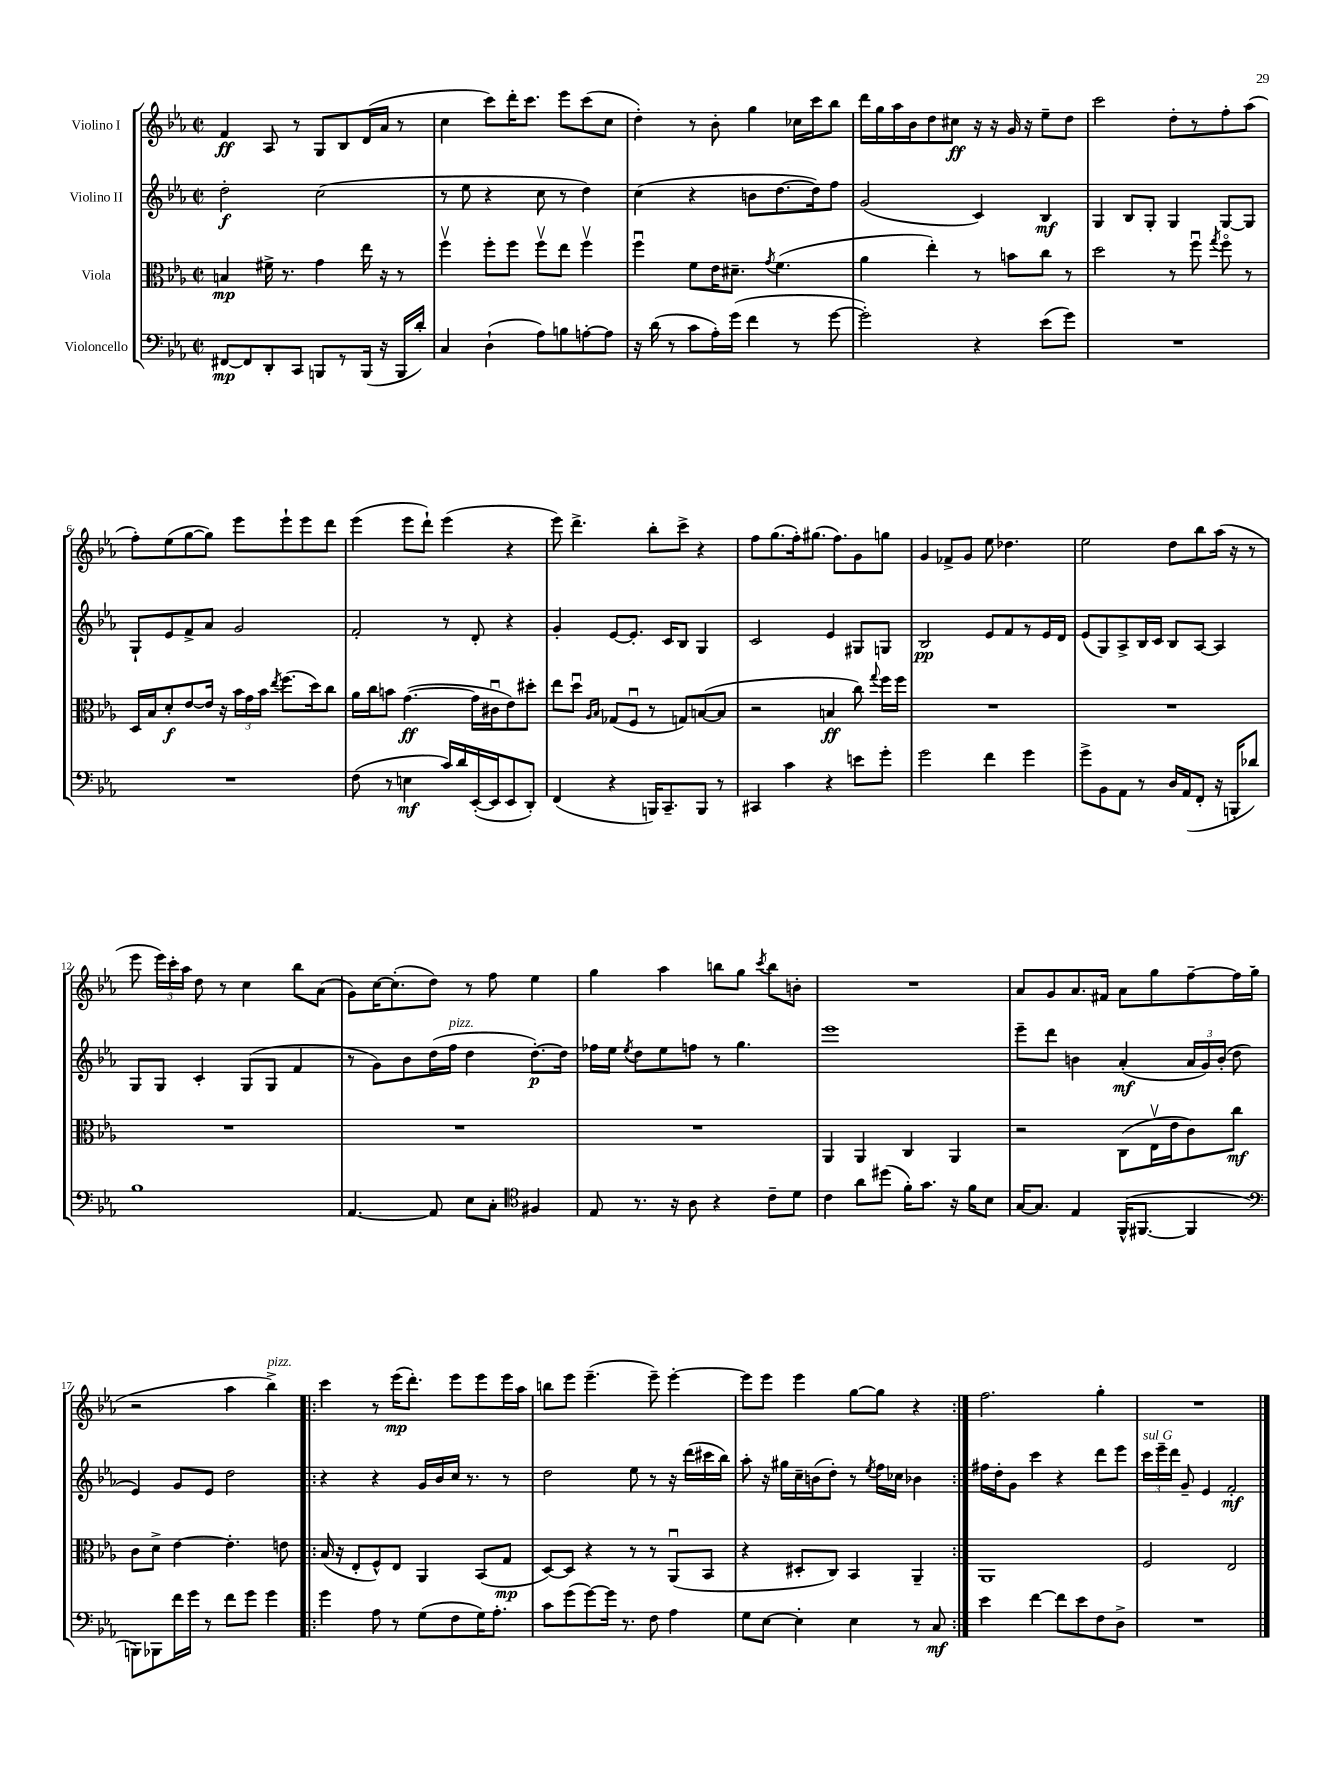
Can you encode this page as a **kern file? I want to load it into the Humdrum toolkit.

**kern	**dynam	**kern	**dynam	**kern	**dynam	**kern	**dynam
*part4	*part4	*part3	*part3	*part2	*part2	*part1	*part1
*staff4	*staff4	*staff3	*staff3	*staff2	*staff2	*staff1	*staff1
*I"Violoncello	*	*I"Viola	*	*I"Violino II	*	*I"Violino I	*
*clefF4	*	*clefC3	*	*clefG2	*	*clefG2	*
*k[b-e-a-]	*	*k[b-e-a-]	*	*k[b-e-a-]	*	*k[b-e-a-]	*
*M2/2	*	*M2/2	*	*M2/2	*	*M2/2	*
*met(c|)	*	*met(c|)	*	*met(c|)	*	*met(c|)	*
=1	=1	=1	=1	=1	=1	=1	=1
[8FF#X/L	mp	4Bn/	mp	2dd'\	f	4f/	ff
8FF#/]	.	.	.	.	.	.	.
8DD'/	.	16f#X^\	.	.	.	8A-/	.
.	.	8.r	.	.	.	.	.
8CC/J	.	.	.	.	.	8r	.
8BBBn/L	.	4g\	.	(2cc\	.	8G/L	.
8r	.	.	.	.	.	8B-/	.
(16BBB/Jk	.	16ee-\	.	.	.	(16d/L	.
16r	.	16r	.	.	.	16a-/JJ	.
16BBB/LL	.	8r	.	.	.	8r	.
16d'/JJ)	.	.	.	.	.	.	.
=2	=2	=2	=2	=2	=2	=2	=2
4C/	.	4ffv\	.	8r	.	4cc\	.
.	.	.	.	8ee-\	.	.	.
(4D`\	.	8ff'\L	.	4r	.	8ccc\L)	.
.	.	8ff\J	.	.	.	16ddd'\K	.
.	.	.	.	.	.	8.ccc\J	.
8A-\L)	.	8ffv\L	.	8cc\	.	.	.
8Bn\	.	8ee-\J	.	8r	.	8eee-\L	.
[8An'\	.	4ffv\	.	4dd\)	.	(8ccc\	.
8A\J]	.	.	.	.	.	8cc\J	.
=3	=3	=3	=3	=3	=3	=3	=3
16r	.	4ffu\	.	(4cc\	.	4dd'\)	.
(16d\	.	.	.	.	.	.	.
8r	.	.	.	.	.	.	.
8c\L	.	8f\L	.	4r	.	8r	.
16A-'\L)	.	16e-\K	.	.	.	8b-'\	.
(16g\JJ	.	8.d#X~\J	.	.	.	.	.
4f\	.	.	.	8bn\L	.	4gg\	.
.	.	8qg/	.	.	.	.	.
.	.	(4.f\	.	[8.dd\	.	.	.
8r	.	.	.	.	.	16cc-X\LL	.
.	.	.	.	16dd\k])	.	16ccc\J	.
[8g\	.	.	.	8ff\J	.	8bb-\J	.
=4	=4	=4	=4	=4	=4	=4	=4
2g'\])	.	4a-\	.	(2g/	.	16ddd\LL	.
.	.	.	.	.	.	16gg\	.
.	.	.	.	.	.	16aa-\	.
.	.	.	.	.	.	16b-\J	.
.	.	4ee-'\)	.	.	.	8dd\	.
.	.	.	.	.	.	8cc#X\J	ff
4r	.	8r	.	4c/)	.	16r	.
.	.	.	.	.	.	16r	.
.	.	8bn\L	.	.	.	16g/	.
.	.	.	.	.	.	16r	.
(8e-\L	.	8cc\J	.	4B-/	mf	8ee-~\L	.
8g\J)	.	8r	.	.	.	8dd\J	.
=5	=5	=5	=5	=5	=5	=5	=5
1r	.	2dd\	.	4G/	.	2ccc\	.
.	.	.	.	8B-/L	.	.	.
.	.	.	.	8G'/J	.	.	.
.	.	8r	.	4G/	.	8dd'\L	.
.	.	8ffu\	.	.	.	8r	.
.	.	8qgg/	.	.	.	.	.
.	.	8ff\	.	[8G/L	.	8ff'\	.
.	.	8r	.	8G/J]	.	(8aa-\J	.
!!LO:LB:g=z
=6	=6	=6	=6	=6	=6	=6	=6
1r	.	16D/LL	.	8G`/L	.	8ff'\L)	.
.	.	16B-/J	.	.	.	.	.
.	.	8d'/	f	8e-/	.	(8ee-\	.
.	.	[8e-/	.	8f^/	.	[8gg\	.
.	.	16e-/Jk]	.	8a-/J	.	8gg\J])	.
.	.	16r	.	.	.	.	.
.	.	24b-\LL	.	2g/	.	8eee-\L	.
.	.	24g\	.	.	.	.	.
.	.	24b-\JJ	.	.	.	.	.
.	.	8qee-/	.	.	.	.	.
.	.	(8.ff\L	.	.	.	8eee-`\	.
.	.	.	.	.	.	8eee-\	.
.	.	16dd\k)	.	.	.	.	.
.	.	8cc\J	.	.	.	8ddd\J	.
=7	=7	=7	=7	=7	=7	=7	=7
(8F\	.	16a-\LL	.	2f'/	.	(4eee-\	.
.	.	16cc\J	.	.	.	.	.
8r	.	8bn\J	.	.	.	.	.
4En\	mf	([4.g\	ff	.	.	8eee-\L	.
.	.	.	.	.	.	8ddd`\J)	.
16c/LL)	.	.	.	8r	.	(4eee-\	.
16d/	.	.	.	.	.	.	.
([16EE-'/	.	16g\LL]	.	8d'/	.	.	.
16EE-/J]	.	16c#Xu\J	.	.	.	.	.
8EE-/	.	8e-\)	.	4r	.	4r	.
8DD'/J)	.	8dd#X'\J	.	.	.	.	.
=8	=8	=8	=8	=8	=8	=8	=8
(4FF/	.	8ee-\L	.	4g'/	.	8eee-\)	.
.	.	8ddu\J	.	.	.	4.ddd^\	.
.	.	16qqA-/LL	.	.	.	.	.
.	.	16qqB-/JJ	.	.	.	.	.
4r	.	(8G-X/L	.	[8e-/L	.	.	.
.	.	8Fu/J	.	8.e-'/J]	.	.	.
16BBBn/KL)	.	8r	.	.	.	8bb-'\L	.
8.CC~/	.	.	.	16c/KL	.	.	.
.	.	8Gn/L)	.	8B-/J	.	8ccc^\J	.
8BBB/J	.	([8Bn/	.	4G/	.	4r	.
8r	.	8B/J]	.	.	.	.	.
=9	=9	=9	=9	=9	=9	=9	=9
4CC#X/	.	2r	.	2c/	.	8ff\L	.
.	.	.	.	.	.	(8.gg\	.
4c\	.	.	.	.	.	.	.
.	.	.	.	.	.	16ff'\k)	.
.	.	.	.	.	.	(8.gg#X\J	.
4r	.	4Bn/	ff	4e-/	.	.	.
.	.	.	.	.	.	8.ff\L)	.
8en\L	.	8cc\)	.	8G#X/L	.	8g\	.
.	.	8qqgg/	.	.	.	.	.
8g'\J	.	16ff\LL	.	8Gn/J	.	8ggn\J	.
.	.	16ff\JJ	.	.	.	.	.
=10	=10	=10	=10	=10	=10	=10	=10
2g\	.	1r	.	2B-/	pp	4g/	.
.	.	.	.	.	.	8f-X^/L	.
.	.	.	.	.	.	8g/J	.
4f\	.	.	.	8e-/L	.	8ee-\	.
.	.	.	.	8f/	.	4.dd-X\	.
4g\	.	.	.	8r	.	.	.
.	.	.	.	16e-/L	.	.	.
.	.	.	.	16d/JJ	.	.	.
=11	=11	=11	=11	=11	=11	=11	=11
8g^\L	.	1r	.	(8e-/L	.	2ee-\	.
8BB-\	.	.	.	8G/)	.	.	.
8AA-\J	.	.	.	8A-^/	.	.	.
8r	.	.	.	16B-/L	.	.	.
.	.	.	.	16c/JJ	.	.	.
16D/LL	.	.	.	8B-/L	.	8dd\L	.
(16AA-/J	.	.	.	.	.	.	.
8FF'/J	.	.	.	[8A-/J	.	8bb-\	.
16r	.	.	.	4A-/]	.	(16aa-\Jk	.
16BBBn'/KL	.	.	.	.	.	16r	.
8d-X/J)	.	.	.	.	.	8r	.
!!LO:LB:g=z
=12	=12	=12	=12	=12	=12	=12	=12
1B-	.	1r	.	8G/L	.	8eee-\	.
.	.	.	.	8G/J	.	24eee-\LL)	.
.	.	.	.	.	.	24ccc'\	.
.	.	.	.	.	.	24aa-\JJ	.
.	.	.	.	4c'/	.	8dd\	.
.	.	.	.	.	.	8r	.
.	.	.	.	(8G/L	.	4cc\	.
.	.	.	.	8G/J	.	.	.
.	.	.	.	4f/	.	8bb-\L	.
.	.	.	.	.	.	(8a-\J	.
=13	=13	=13	=13	=13	=13	=13	=13
[4.AA-/	.	1r	.	8r	.	8g\L)	.
.	.	.	.	8g\L)	.	[16cc\K	.
.	.	.	.	.	.	(8.cc'\]	.
.	.	.	.	8b-\	.	.	.
8AA-/]	.	.	.	(16dd\L	.	8dd\J)	.
!	!	!	!	!LO:TX:a:i:t=pizz.	!	!	!
.	.	.	.	16ff\JJ	.	.	.
8E-\L	.	.	.	4dd\	.	8r	.
8C'\J	.	.	.	.	.	8ff\	.
*clefC4	*	*	*	*	*	*	*
4F#X/	.	.	.	[8.dd'\L)	p	4ee-\	.
.	.	.	.	16dd\Jk]	.	.	.
=14	=14	=14	=14	=14	=14	=14	=14
8E-/	.	1r	.	16ff-X\LL	.	4gg\	.
.	.	.	.	16ee-\JJ	.	.	.
.	.	.	.	8qee-/	.	.	.
8.r	.	.	.	8dd\L	.	.	.
.	.	.	.	8ee-\	.	4aa-\	.
16r	.	.	.	.	.	.	.
8A-\	.	.	.	8ffn\J	.	.	.
4r	.	.	.	8r	.	8bbn\L	.
.	.	.	.	4.gg\	.	8gg\J	.
.	.	.	.	.	.	8qccc/	.
8c~\L	.	.	.	.	.	8bb\L	.
8d\J	.	.	.	.	.	8bn'\J	.
=15	=15	=15	=15	=15	=15	=15	=15
4c\	.	4AA-/	.	1eee-	.	1r	.
8a-\L	.	4AA-/	.	.	.	.	.
(8dd#X\J	.	.	.	.	.	.	.
16f'\KL)	.	4C/	.	.	.	.	.
8.g\J	.	.	.	.	.	.	.
16r	.	4AA-/	.	.	.	.	.
16f\KL	.	.	.	.	.	.	.
8B-\J	.	.	.	.	.	.	.
=16	=16	=16	=16	=16	=16	=16	=16
[16G/KL	.	2r	.	8eee-~\L	.	8a-/L	.
8.G/J]	.	.	.	.	.	.	.
.	.	.	.	8ddd\J	.	8g/	.
4E-/	.	.	.	4bn\	.	8.a-/	.
.	.	.	.	.	.	16f#X/Jk	.
(16FF^^/KL	.	(8C\L	.	(4a-'/	mf	8a-\L	.
[8.FF#X/J	.	.	.	.	.	.	.
.	.	16E-v\L	.	.	.	8gg\	.
.	.	16e-\J	.	.	.	.	.
4FF#/]	.	8c\)	.	24a-/LL	.	[8ff~\	.
.	.	.	.	24g/)	.	.	.
.	.	.	.	(24b'/JJ	.	.	.
.	.	8cc\J	mf	8dd\	.	16ff\L]	.
.	.	.	.	.	.	(16gg\JJ	.
!!LO:LB:g=z
=17	=17	=17	=17	=17	=17	=17	=17
*clefF4	*	*	*	*	*	*	*
8BBBn\L)	.	8c\L	.	4e-/)	.	2r	.
8BBB-X\	.	8d^\J	.	.	.	.	.
16f\L	.	[4e-\	.	8g/L	.	.	.
16g\JJ	.	.	.	.	.	.	.
8r	.	.	.	8e-/J	.	.	.
8f\L	.	4.e-'\]	.	2dd\	.	4aa-\	.
8g\J	.	.	.	.	.	.	.
!	!	!	!	!	!	!LO:TX:a:i:t=pizz.	!
4g\	.	.	.	.	.	4bb-^\)	.
.	.	8en\	.	.	.	.	.
=18!|:	=18!|:	=18!|:	=18!|:	=18!|:	=18!|:	=18!|:	=18!|:
4g\	.	(16B-/	.	4r	.	4ccc\	.
.	.	16r	.	.	.	.	.
.	.	8E-'/L	.	.	.	.	.
8A-\	.	8F^^/)	.	4r	.	8r	.
8r	.	8E-/J	.	.	.	(16eee-\KL	mp
.	.	.	.	.	.	8.ddd'\J)	.
(8G\L	.	4AA-/	.	16g/LL	.	.	.
.	.	.	.	16b-/	.	.	.
8F\	.	.	.	16cc/JJ	.	8eee-\L	.
.	.	.	.	8.r	.	.	.
16G\K)	.	(8BB-/L	.	.	.	8eee-\	.
8.A-'\J	.	.	.	.	.	.	.
.	.	8G/J	mp	8r	.	16eee-\L	.
.	.	.	.	.	.	16aa-\JJ	.
=19	=19	=19	=19	=19	=19	=19	=19
8c\L	.	[8D/L)	.	2dd\	.	8bbn\L	.
(8g\	.	8D/J]	.	.	.	8eee-\J	.
[8g\)	.	4r	.	.	.	(4.eee-~\	.
16g\Jk]	.	.	.	.	.	.	.
8.r	.	.	.	.	.	.	.
.	.	8r	.	8ee-\	.	.	.
8F\	.	8r	.	8r	.	8eee-~\)	.
4A-\	.	(8AA-u/L	.	16r	.	[4eee-'\	.
.	.	.	.	(16ddd\LL	.	.	.
.	.	8BB-/J	.	16ccc#X\	.	.	.
.	.	.	.	16bb-\JJ)	.	.	.
=20	=20	=20	=20	=20	=20	=20	=20
8G\L	.	4r	.	8aa-'\	.	8eee-\L]	.
[8E-\J	.	.	.	16r	.	8eee-\J	.
.	.	.	.	16gg#X\LL	.	.	.
4E-'\]	.	8D#X'/L	.	16cc~\	.	4eee-\	.
.	.	.	.	(16bn\J	.	.	.
.	.	8C/J)	.	8dd'\J)	.	.	.
4E-\	.	4BB-/	.	8r	.	[8gg\L	.
.	.	.	.	8qee-/	.	.	.
.	.	.	.	16ff\LL	.	8gg\J]	.
.	.	.	.	16cc-X\JJ	.	.	.
8r	.	4AA-~/	.	4b-X\	.	4r	.
8C/	mf	.	.	.	.	.	.
=21:|!	=21:|!	=21:|!	=21:|!	=21:|!	=21:|!	=21:|!	=21:|!
4e-\	.	1AA-	.	16ff#X\LL	.	2.ff\	.
.	.	.	.	16dd'\J	.	.	.
.	.	.	.	8g\J	.	.	.
[4f\	.	.	.	4ccc\	.	.	.
8f\L]	.	.	.	4r	.	.	.
8e-\	.	.	.	.	.	.	.
8F\	.	.	.	8ddd\L	.	4gg'\	.
8D^\J	.	.	.	8eee-\J	.	.	.
=22	=22	=22	=22	=22	=22	=22	=22
!	!	!	!	!LO:TX:a:i:t=sul G	!	!	!
1r	.	2F/	.	24ccc\LL	.	1r	.
.	.	.	.	24eee-~\	.	.	.
.	.	.	.	24ddd\JJ	.	.	.
.	.	.	.	8g~/	.	.	.
.	.	.	.	4e-/	.	.	.
.	.	2E-/	.	2f'/	mf	.	.
==	==	==	==	==	==	==	==
*-	*-	*-	*-	*-	*-	*-	*-
